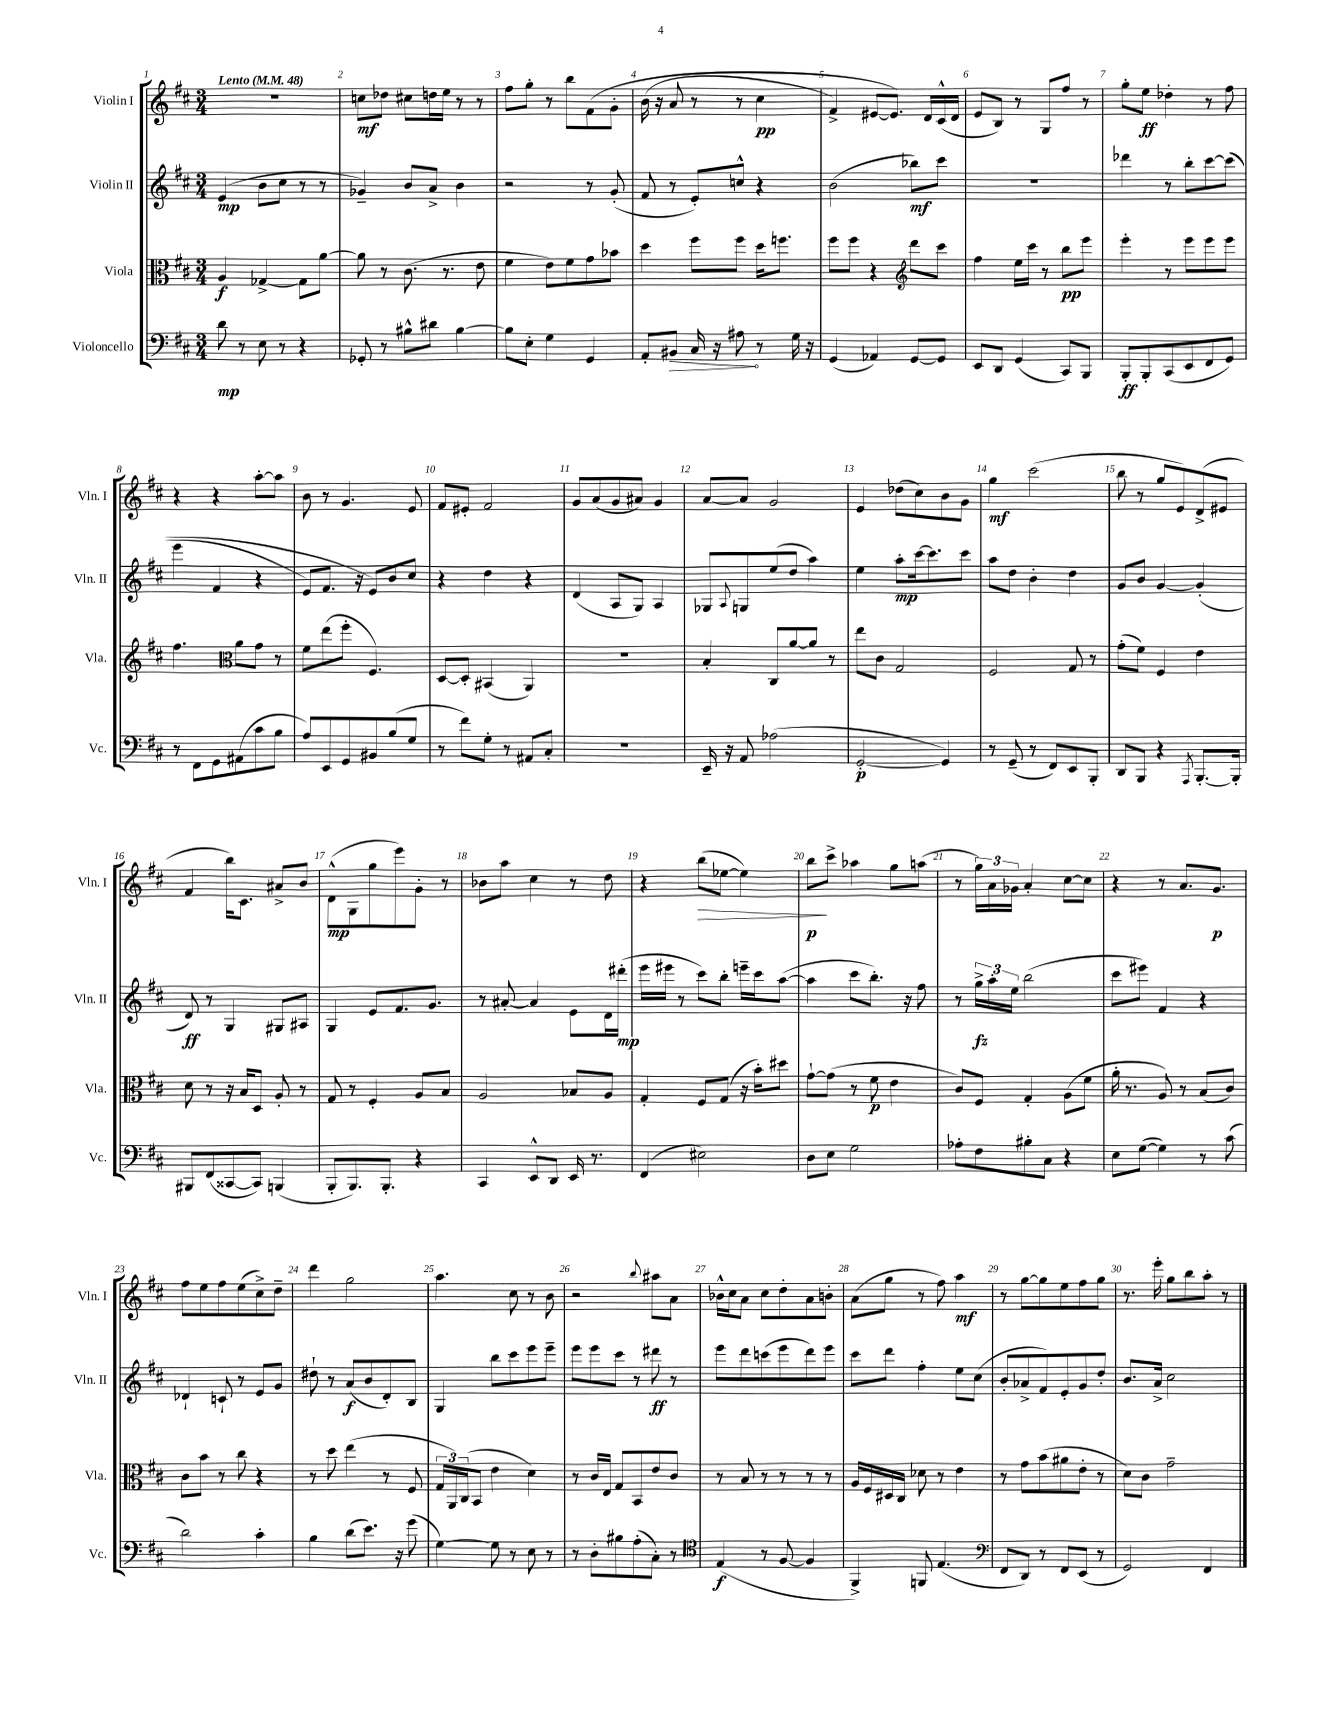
<<
\new StaffGroup <<
\new Staff = "s0" \with { instrumentName = "Violin I" shortInstrumentName = "Vln. I" } {
    \clef treble \key d \major \numericTimeSignature \time 3/4 \tempo "Lento" 4 = 48
    R2. |
    c''8\mf des''8 cis''8 d''16 e''16 r8 r8 |
    fis''8 g''8-. r8 b''8 fis'8\( g'8-. |
    b'16( r16 a'8 r8 r8 cis''4\pp |
    fis'4->) eis'8~ eis'8.\) d'16 cis'16-^( d'16 |
    e'8 b8) r8 g8 fis''8 r8 |
    g''8-. e''8\ff des''4-. r8 fis''8 |
    r4 r4 a''8~-. a''8 |
    b'8 r8 g'4. e'8 |
    fis'8 eis'8-. fis'2 |
    g'8 a'8( g'8 ais'8) g'4 |
    a'8~ a'8 g'2 |
    e'4 des''8( cis''8) b'8 g'8 |
    g''4\mf cis'''2( |
    b''8 r8 g''8 e'8) d'8->( eis'8 |
    fis'4 b''16) cis'8. ais'8-> b'8 |
    d'8-^\mp( g8 g''8 e'''8) g'8-. r8 |
    bes'8 a''8 cis''4 r8 d''8 |
    r4 b''8\>( ees''8~ ees''4) |
    b''8\p\! cis'''8-> aes''4 g''8 a''8( |
    r8 \tuplet 3/2 { g''16) a'16 ges'16 } a'4-. cis''8~ cis''8 |
    r4 r8 a'8. g'8.\p |
    fis''8 e''8 fis''8 e''8( cis''8->) d''8-- |
    d'''4 g''2 |
    a''4. cis''8 r8 b'8 |
    r2 \appoggiatura { b''8 } ais''8 a'8 |
    bes'16-^ cis''16 a'8 cis''8 d''8-. a'8 b'8-. |
    a'8( g''8 r8 fis''8) a''4\mf |
    r8 g''8~ g''8 e''8 fis''8 g''8 |
    r8. e'''16-. g''8 b''8 a''8-. r8 \bar "|." |
}
\new Staff = "s1" \with { instrumentName = "Violin II" shortInstrumentName = "Vln. II" } {
    \clef treble \key d \major \numericTimeSignature \time 3/4
    e'4\mp( b'8 cis''8 r8 r8 |
    ges'4--) b'8 a'8-> b'4 |
    r2 r8 g'8-.( |
    fis'8 r8 e'8-.) c''8-^ r4 |
    b'2( bes''8\mf) cis'''8 |
    R2. |
    des'''4 r8 b''8-. cis'''8~ cis'''8(\( |
    e'''4 fis'4 r4 |
    e'8) fis'8. r16 e'8\) b'8 cis''8 |
    r4 d''4 r4 |
    d'4( a8 g8) a4 |
    ges8 \appoggiatura { a8 } g8 e''8( d''8 a''4) |
    e''4 a''8-.\mp cis'''16~ cis'''8. cis'''8 |
    a''8 d''8 b'4-. d''4 |
    g'8 b'8 g'4~ g'4-.( |
    d'8\ff) r8 g4 gis8 ais8 |
    g4 e'8 fis'8. g'8. |
    r8 ais'8~-. ais'4 e'8 d'16 dis'''16-.\mp( |
    e'''16 eis'''16 r8 cis'''8) b''8-. e'''16-- cis'''16 a''8~( |
    a''4 cis'''8 b''8.-.) r16 fis''8 |
    r8 \tuplet 3/2 { g''16->\fz a''16-. e''16 } b''2( |
    cis'''8 eis'''8) fis'4 r4 |
    des'4-! c'8-! r8 e'8 g'8 |
    dis''8-! r8 a'8\f( b'8 d'8-.) b8 |
    g4 b''8 cis'''8 e'''8 e'''8-- |
    e'''8 e'''8 cis'''8 r8 dis'''8\ff r8 |
    e'''8 d'''8 c'''8( e'''8 d'''8) e'''8 |
    cis'''8 d'''8 fis''4-. e''8 cis''8( |
    b'8-. aes'8-> fis'8) e'8-. g'8 d''8-. |
    b'8. a'16-> cis''2 \bar "|." |
}
\new Staff = "s2" \with { instrumentName = "Viola" shortInstrumentName = "Vla." } {
    \clef alto \key d \major \numericTimeSignature \time 3/4
    a4\f ges4~-> ges8 a'8~ |
    a'8 r8 cis'8.( r8. e'8 |
    fis'4 e'8) fis'8 g'8 bes'8 |
    d''4 fis''8 fis''8 d''16 f''8. |
    fis''8 fis''8 r4 \clef treble d'''8 cis'''8 |
    fis''4 e''16 cis'''16 r8 b''8\pp e'''8 |
    e'''4-. r8 e'''8 e'''8 e'''8 |
    fis''4. \clef alto a'8 g'8 r8 |
    fis'8 e''8( fis''8-. fis4.) |
    d8~ d8-. bis,4( a,4) |
    R2. |
    b4-. cis8 a'8~ a'8 r8 |
    e''8 cis'8 g2 |
    fis2 g8 r8 |
    g'8-.( fis'8) fis4 e'4 |
    d'8 r8 r16 b16 d8 a8-. r8 |
    g8 r8 fis4-. a8 b8 |
    a2 bes8 a8 |
    g4-. fis8 g8( r16 b'16-.) dis''8 |
    g'8~-! g'8( r8 fis'8\p e'4 |
    cis'8) fis8 g4-. a8( fis'8 |
    a'16-. r8. a8) r8 b8( cis'8) |
    cis'8 b'8 r8 cis''8 r4 |
    r8 d''8 e''4( r8 fis8 |
    \tuplet 3/2 { g16 a,16) cis16( } b,8 e'4 d'4) |
    r8 cis'16 e16 g8 b,8 e'8 cis'8 |
    r8 b8 r8 r8 r8 r8 |
    a16 fis16 dis16 cis16 des'8 r8 e'4 |
    r8 g'8 b'8( ais'8 e'8-. r8 |
    d'8) cis'8 g'2-- \bar "|." |
}
\new Staff = "s3" \with { instrumentName = "Violoncello" shortInstrumentName = "Vc." } {
    \clef bass \key d \major \numericTimeSignature \time 3/4
    d'8\mp r8 e8 r8 r4 |
    ges,8-. r8 bis8-^ dis'8 bis4~ |
    bis8 e8-. g4 g,4 |
    a,8-. \once \override Hairpin.circled-tip = ##t bis,8\> cis16 r16 ais8\! r8 g16 r16 |
    g,4( aes,4) g,8~ g,8 |
    e,8 d,8 g,4( cis,8) b,,8 |
    b,,8-.\ff b,,8-. cis,8( e,8 fis,8 g,8) |
    r8 fis,8 g,8 ais,8( cis'8 b8 |
    a8) e,8 g,8 bis,8 b8( g8 |
    r8 fis'8) g8-. r8 ais,8 cis8-. |
    R2. |
    e,16-- r16 a,8 aes2( |
    g,2~-.\p g,4) |
    r8 g,8--( r8 fis,8) e,8 b,,8-. |
    d,8 b,,8 r4 \acciaccatura { a,,8 } b,,8.~-. b,,16-. |
    bis,,8 fis,8( cisis,8~ cisis,8) b,,4( |
    b,,8-. b,,8.) b,,8.-. r4 |
    cis,4 e,8-^ d,8 e,16 r8. |
    fis,4( eis2) |
    d8 e8 g2 |
    aes8-. fis8 bis8-. cis8 r4 |
    e8 g8~( g4) r8 cis'8( |
    d'2) cis'4-. |
    b4 d'8( e'8.) r16 g'8( |
    g4~) g8 r8 e8 r8 |
    r8 d8-. bis8 a8-.( cis8-.) r8 |
    \clef tenor e4\f( r8 fis8~ fis4 |
    fis,4->) f,8 e4.( |
    \clef bass fis,8 d,8) r8 fis,8 e,8( r8 |
    g,2) fis,4 \bar "|." |
}
>>
>>
\layout { \context { \Score \override BarNumber.break-visibility = ##(#f #t #t) barNumberVisibility = #all-bar-numbers-visible } }
